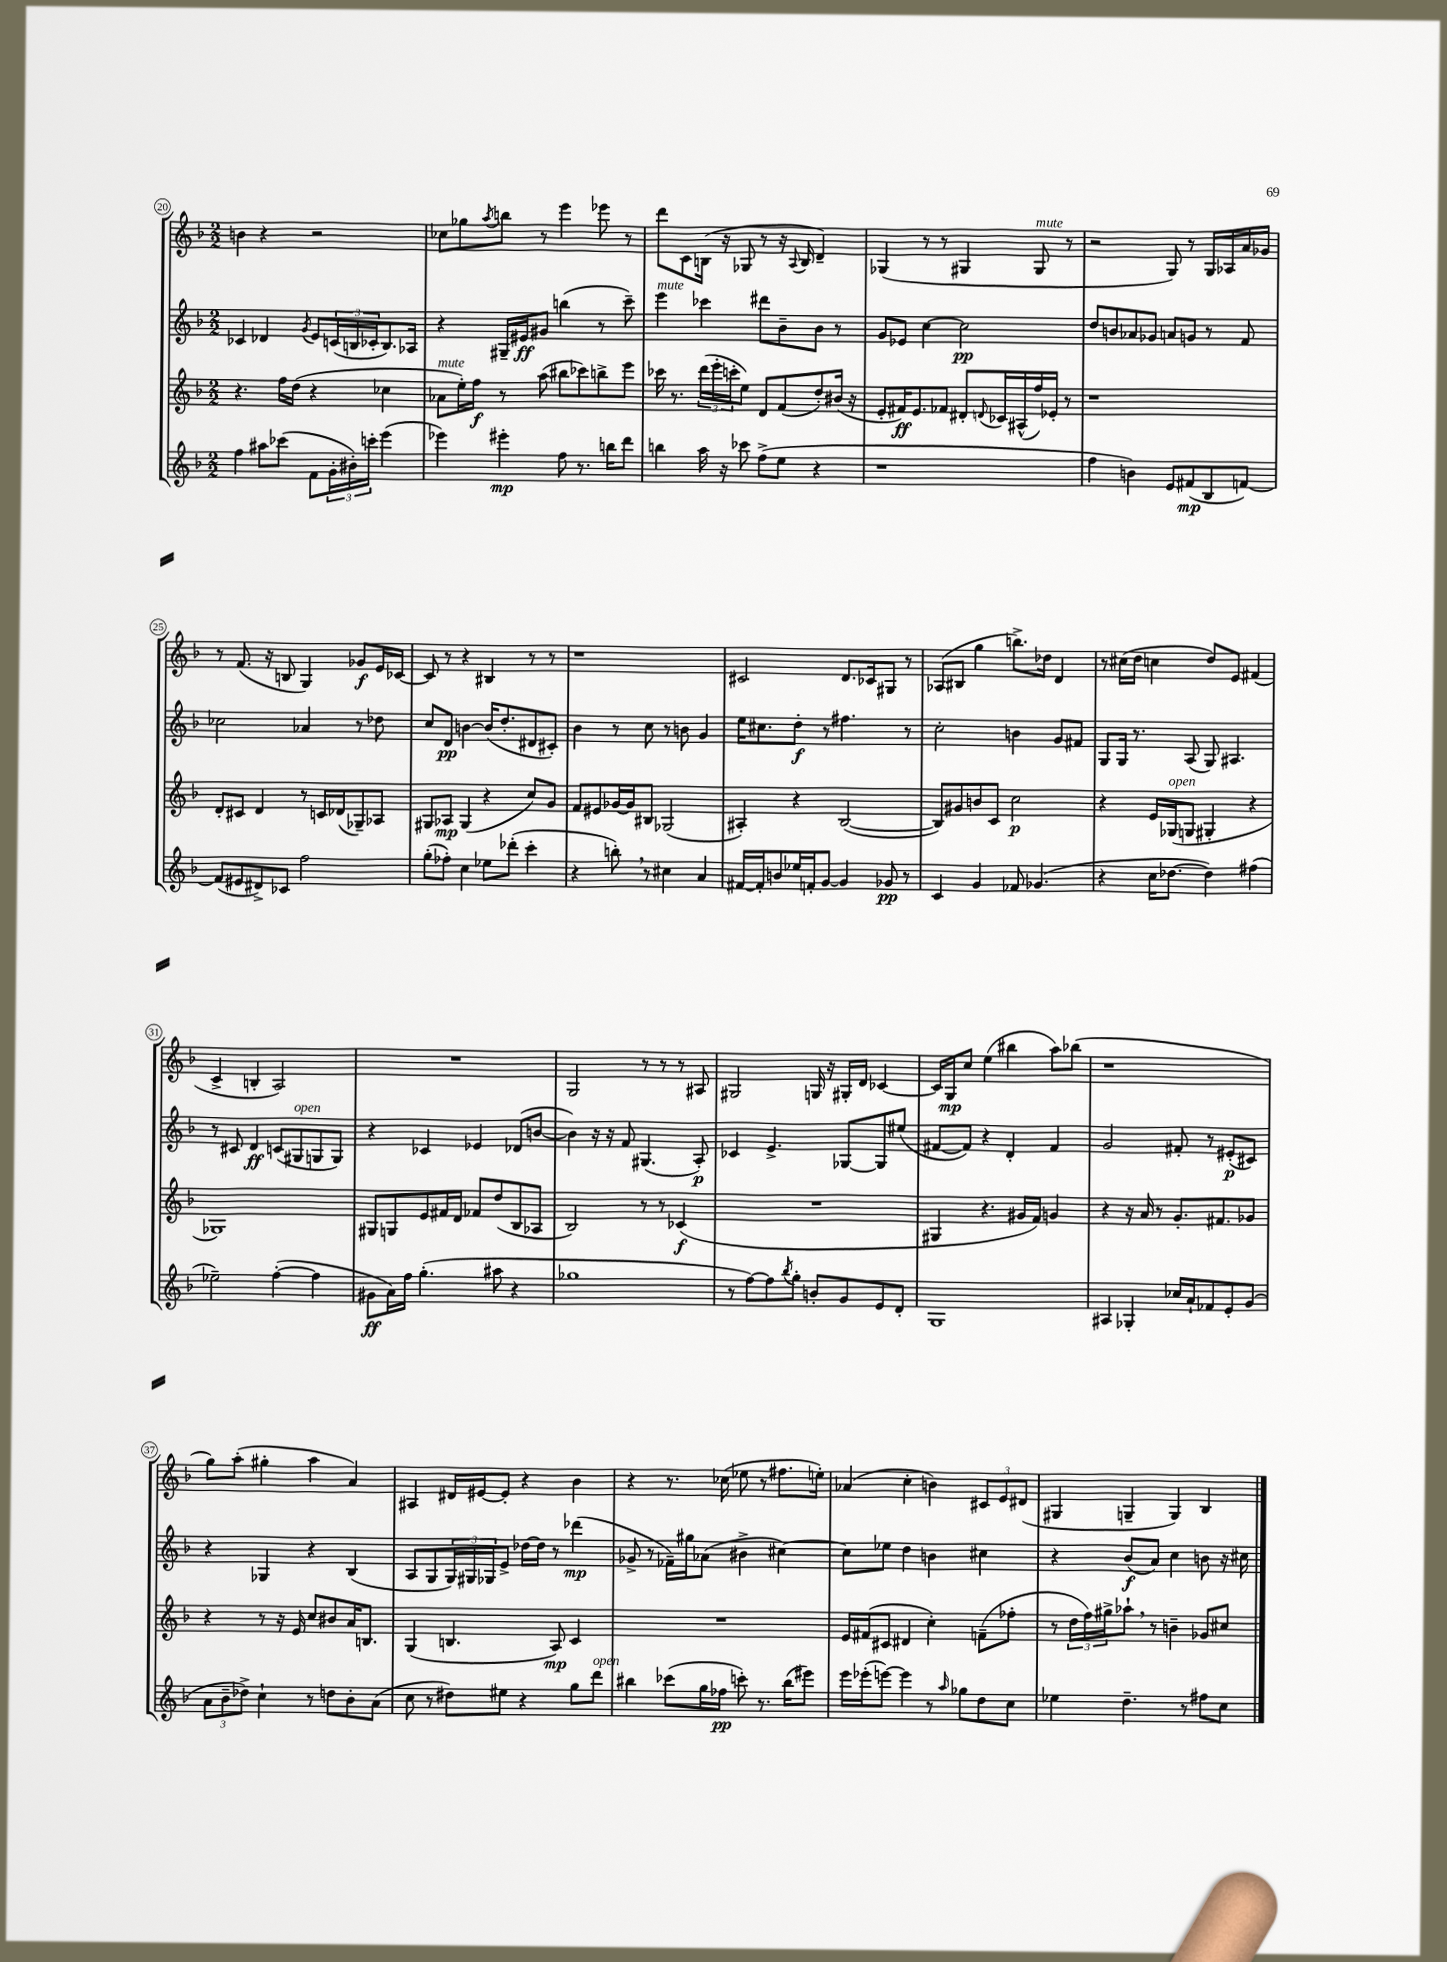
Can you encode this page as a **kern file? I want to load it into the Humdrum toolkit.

**kern	**dynam	**kern	**dynam	**kern	**dynam	**kern	**dynam
*part4	*part4	*part3	*part3	*part2	*part2	*part1	*part1
*staff4	*staff4	*staff3	*staff3	*staff2	*staff2	*staff1	*staff1
*clefG2	*	*clefG2	*	*clefG2	*	*clefG2	*
*k[b-]	*	*k[b-]	*	*k[b-]	*	*k[b-]	*
*M2/2	*	*M2/2	*	*M2/2	*	*M2/2	*
=20	=20	=20	=20	=20	=20	=20	=20
4ff\	.	4.r	.	4c-X/	.	4bn\	.
8aa#X\L	.	.	.	4d-X/	.	4r	.
(8ccc-X\J	.	16ff\LL	.	.	.	.	.
.	.	(16dd\JJ	.	.	.	.	.
.	.	.	.	8qg/	.	.	.
8f\L	.	4r	.	8e/L	.	2r	.
24g'\L	.	.	.	(24cn/L	.	.	.
24b#X'\)	.	.	.	24Bn/	.	.	.
24cccn'\JJ	.	.	.	24c-X'/J	.	.	.
(4eee\	.	4cc-X\	.	8.B/)	.	.	.
.	.	.	.	16A-X/Jk	.	.	.
=21	=21	=21	=21	=21	=21	=21	=21
!	!	!LO:TX:a:i:t=mute	!	!	!	!	!
4eee-X\)	.	8a-X\L	.	4r	.	8cc-X\L	.
.	.	16ee'\L)	.	.	.	8gg-X\	.
.	.	16ff\JJ	f	.	.	.	.
.	.	.	.	.	.	8qaa/	.
4eee#X'\	mp	8r	.	16G#X~/LL	.	8bbn\J	.
.	.	.	.	16e#X/J	ff	.	.
.	.	(8aa\	.	8g#X/J	.	8r	.
8ff\	.	8bb#X\L	.	(4bbn\	.	4eee\	.
8.r	.	8ccc-X\)	.	.	.	.	.
.	.	8bbn^\	.	8r	.	8eee-X\	.
16bbn\KL	.	.	.	.	.	.	.
8ddd\J	.	8eee\J	.	8ccc~\)	.	8r	.
=22	=22	=22	=22	=22	=22	=22	=22
!	!	!	!	!LO:TX:a:i:t=mute	!	!	!
4bbn\	.	16ccc-X\	.	4eee\	.	8ddd\L	.
.	.	8.r	.	.	.	.	.
.	.	.	.	.	.	8c\	.
16aa\	.	(24ddd\LL	.	4ccc-X\	.	(16Bn\Jk	.
.	.	24eee'\	.	.	.	.	.
16r	.	.	.	.	.	16r	.
.	.	24cccn'\J	.	.	.	.	.
8ccc-X\	.	8ee\J)	.	.	.	8G-X/	.
(8ff^\L	.	8d/L	.	8ddd#X\L	.	8r	.
8ee\J	.	(8f/	.	8b-~\	.	16r	.
.	.	.	.	.	.	8qqA/	.
.	.	.	.	.	.	16B/	.
4r	.	8dd'/)	.	8b-\J	.	4d~/)	.
.	.	(16b#X/Jk	.	8r	.	.	.
.	.	16r	.	.	.	.	.
=23	=23	=23	=23	=23	=23	=23	=23
1r	.	8e'/L	.	8g/L	.	(4G-X/	.
.	.	16f#X/K)	ff	8e-X/J	.	.	.
.	.	8.e/	.	.	.	.	.
.	.	.	.	[4cc\	.	8r	.
.	.	8f-X/J	.	.	.	8r	.
.	.	8d#X'/L	.	2cc\]	pp	4G#X/	.
.	.	8qqdn/	.	.	.	.	.
.	.	16c-X/L	.	.	.	.	.
.	.	(16A#X^^/	.	.	.	.	.
!	!	!	!	!	!	!LO:TX:a:i:t=mute	!
.	.	16ff/)	.	.	.	8G#/	.
.	.	16e-X'/JJ	.	.	.	.	.
.	.	8r	.	.	.	8r	.
=24	=24	=24	=24	=24	=24	=24	=24
4ff\	.	1r	.	8dd/L	.	2r	.
.	.	.	.	8bn/	.	.	.
4bn\)	.	.	.	8a-X/	.	.	.
.	.	.	.	8g-X/J	.	.	.
8e/L	.	.	.	8an/L	.	8G/)	.
(8f#X/	mp	.	.	8gn/J	.	8r	.
8B-/	.	.	.	8r	.	16G/LL	.
.	.	.	.	.	.	16A-X/	.
[8fn/J)	.	.	.	8f/	.	16a/	.
.	.	.	.	.	.	16g-X/JJ	.
!!LO:LB:g=z
=25	=25	=25	=25	=25	=25	=25	=25
(8f/L]	.	8d'/L	.	2cc-X\	.	8r	.
8e#X/	.	8c#X/J	.	.	.	(8.f/	.
8d#X^/)	.	4d/	.	.	.	.	.
.	.	.	.	.	.	16r	.
8c-X/J	.	.	.	.	.	8Bn/	.
2ff\	.	8r	.	4a-X/	.	4G/)	.
.	.	16cn/LL	.	.	.	.	.
.	.	(16d-X/J	.	.	.	.	.
.	.	8G-X~/)	.	8r	.	8g-X/L	f
.	.	8A-X/J	.	8dd-X\	.	16e/L	.
.	.	.	.	.	.	[16c-X/JJ	.
=26	=26	=26	=26	=26	=26	=26	=26
(8gg'\L	.	8G#X/L	.	8cc/L	.	8c-/]	.
8ff-X'\J)	.	8A-X/J	mp	8d/J	pp	8r	.
4cc\	.	(4G#/	.	[4bn\	.	4r	.
8ee-X\L	.	4r	.	(16b/KL]	.	4B#X/	.
.	.	.	.	8.dd'/	.	.	.
(8ddd-X'\J	.	.	.	.	.	.	.
4ccc'\	.	8cc/L)	.	8d#X/	.	8r	.
.	.	8g/J	.	8c#X'/J)	.	8r	.
=27	=27	=27	=27	=27	=27	=27	=27
4r	.	8f/L	.	4b-\	.	1r	.
.	.	8e#X/	.	.	.	.	.
8bbn',\)	.	[16g-X/L	.	8r	.	.	.
.	.	16g-/J]	.	.	.	.	.
8r	.	8B#X/J	.	8cc\	.	.	.
4cc#X\	.	(2G-X/	.	8r	.	.	.
.	.	.	.	8bn\	.	.	.
4a/	.	.	.	4g/	.	.	.
=28	=28	=28	=28	=28	=28	=28	=28
[16f#X/LL	.	4A#X'/)	.	16ee\KL	.	2c#X/	.
16f#'/J]	.	.	.	8.cc#X\	.	.	.
8bn/	.	.	.	.	.	.	.
16ee-X/L	.	4r	.	8dd'\J	f	.	.
16fn'/J	.	.	.	.	.	.	.
[8g/J	.	.	.	8r	.	.	.
4g/]	.	([2B-/	.	4.ff#X\	.	8.d/L	.
.	.	.	.	.	.	16c-X/k	.
8g-X/	pp	.	.	.	.	8G#X/J	.
8r	.	.	.	8r	.	8r	.
=29	=29	=29	=29	=29	=29	=29	=29
4c/	.	8B-/L])	.	2cc'\	.	(8A-X/L	.
.	.	8g#X/	.	.	.	8B#X/J	.
4g/	.	8bn/	.	.	.	4gg\	.
.	.	8c/J	.	.	.	.	.
8f-X/	.	2cc\	p	4bn\	.	8.bbn^\L)	.
(4.g-X/	.	.	.	.	.	.	.
.	.	.	.	.	.	16dd-X\Jk	.
.	.	.	.	8g/L	.	4d/	.
.	.	.	.	8f#X/J	.	.	.
=30	=30	=30	=30	=30	=30	=30	=30
4r	.	4r	.	8G/L	.	8r	.
.	.	.	.	16G/Jk	.	(16cc#X\LL	.
.	.	.	.	8.r	.	16dd\JJ	.
16cc\KL	.	16e/LL	.	.	.	4ccn\	.
!	!	!LO:TX:a:i:t=open	!	!	!	!	!
[8.dd-X\J	.	(16G-X/J	.	.	.	.	.
.	.	8Gn/J	.	(8A/	.	.	.
4dd-\])	.	4G#X'/	.	8G/)	.	8dd/L)	.
.	.	.	.	4.A#X/	.	8e/J	.
(4ff#X\	.	4r	.	.	.	(4f#X/	.
!!LO:LB:g=z
=31	=31	=31	=31	=31	=31	=31	=31
2ee-X~\)	.	1G-X)	.	8r	.	4c^/	.
.	.	.	.	8c#X/	.	.	.
.	.	.	.	4d/	ff	4Bn'/	.
([4ff'\	.	.	.	(8cn/L	.	2A/)	.
!	!	!	!	!LO:TX:a:i:t=open	!	!	!
.	.	.	.	8G#X/	.	.	.
4ff\]	.	.	.	8Gn/	.	.	.
.	.	.	.	8G/J)	.	.	.
=32	=32	=32	=32	=32	=32	=32	=32
8g#X\L	ff	8G#X/L	.	4r	.	1r	.
16a\L)	.	8Gn/	.	.	.	.	.
16ff\JJ	.	.	.	.	.	.	.
(4.gg'\	.	8e/	.	4c-X/	.	.	.
.	.	16f#X/L	.	.	.	.	.
.	.	16d/JJ	.	.	.	.	.
.	.	8f-X/L	.	4e-X/	.	.	.
8aa#X\	.	(8dd/	.	.	.	.	.
4r	.	8B-/	.	(8d-X/L	.	.	.
.	.	8A-X/J	.	[8bn/J	.	.	.
=33	=33	=33	=33	=33	=33	=33	=33
1gg-X	.	2B-/)	.	4b\])	.	2G/	.
.	.	.	.	16r	.	.	.
.	.	.	.	16r	.	.	.
.	.	.	.	8f/	.	.	.
.	.	8r	.	(4.G#X/	.	8r	.
.	.	8r	.	.	.	8r	.
.	.	(4c-X/	f	.	.	8r	.
.	.	.	.	8A'/)	p	8A#X/	.
=34	=34	=34	=34	=34	=34	=34	=34
8r	.	1r	.	4c-X/	.	2G#X/	.
[8ff\L)	.	.	.	.	.	.	.
8ff\]	.	.	.	4.e^/	.	.	.
8qbb-/	.	.	.	.	.	.	.
8gg'\J	.	.	.	.	.	.	.
8bn'/L	.	.	.	.	.	16Gn/	.
.	.	.	.	.	.	16r	.
8g/	.	.	.	[8G-X/L	.	16G#X'/LL	.
.	.	.	.	.	.	16d/JJ	.
8e/	.	.	.	8G-/]	.	[4c-X/	.
8d'/J	.	.	.	(8ee#X/J	.	.	.
=35	=35	=35	=35	=35	=35	=35	=35
1G	.	4G#X/	.	[8f#X/L	.	16c-/LL]	.
.	.	.	.	.	.	16G/J	mp
.	.	.	.	8f#/J])	.	8cc/J	.
.	.	4.r	.	4r	.	(4ee\	.
.	.	.	.	4d'/	.	4bb#X\	.
.	.	16g#X/LL	.	.	.	.	.
.	.	16f/JJ)	.	.	.	.	.
.	.	4gn/	.	4f#/	.	8aa\L)	.
.	.	.	.	.	.	(8bb-X\J	.
=36	=36	=36	=36	=36	=36	=36	=36
4A#X/	.	4r	.	2g/	.	1r	.
4G-X'/	.	16r	.	.	.	.	.
.	.	16a/	.	.	.	.	.
.	.	8r	.	.	.	.	.
16cc-X/LL	.	8.g'/L	.	8f#X'/	.	.	.
16a`/J	.	.	.	.	.	.	.
8f-X/	.	.	.	8r	.	.	.
.	.	8.f#X/	.	.	.	.	.
8e'/	.	.	.	(8e#X'/L	p	.	.
(8g/J	.	8g-X/J	.	8c#X/J)	.	.	.
!!LO:LB:g=z
=37	=37	=37	=37	=37	=37	=37	=37
12a\L	.	4r	.	4r	.	8gg\L)	.
12b-~\	.	.	.	.	.	.	.
.	.	.	.	.	.	(8aa'\J	.
12dd-X^\J)	.	.	.	.	.	.	.
4cc`\	.	8r	.	4G-X/	.	4gg#X'\	.
.	.	16r	.	.	.	.	.
.	.	16e/	.	.	.	.	.
8r	.	8cc/L	.	4r	.	4aa\	.
8ddn\L	.	8b#X/	.	.	.	.	.
8b-'\	.	16a/K	.	(4B-/	.	4a/)	.
.	.	8.Bn/J	.	.	.	.	.
(8a\J	.	.	.	.	.	.	.
=38	=38	=38	=38	=38	=38	=38	=38
8cc\	.	(4G/	.	8A/L	.	4A#X/	.
8r	.	.	.	8G/	.	.	.
8dd#X\L)	.	4.Bn/	.	24G/L)	.	16d#X/LL	.
.	.	.	.	24G#X/	.	.	.
.	.	.	.	.	.	[16e#X/J	.
.	.	.	.	24G-X/J	.	.	.
8ee#X\J	.	.	.	8e^/J	.	8e#'/J]	.
4r	.	.	.	[16dd-X\LL	.	4r	.
.	.	.	.	16dd-\JJ]	.	.	.
.	.	8A/)	mp	8r	.	.	.
8gg\L	.	4c/	.	(4ddd-X\	mp	4b-\	.
!LO:TX:a:i:t=open	!	!	!	!	!	!	!
8ddd\J	.	.	.	.	.	.	.
=39	=39	=39	=39	=39	=39	=39	=39
4bb#X\	.	1r	.	8g-X^/	.	4r	.
.	.	.	.	8r	.	.	.
(8ccc-X\L	.	.	.	16f-X~\LL)	.	8.r	.
.	.	.	.	16gg#X\J	.	.	.
16gg\L	.	.	.	(8a-X\J	.	.	.
16ff-X\JJ	pp	.	.	.	.	(16cc-X\	.
8cccn'\)	.	.	.	4b#X^\	.	8ee-X\	.
8.r	.	.	.	.	.	8r	.
.	.	.	.	[4cc#X\)	.	8.ff#X\L	.
(16bb#\KL	.	.	.	.	.	.	.
8eee#X\J)	.	.	.	.	.	.	.
.	.	.	.	.	.	16een'\Jk)	.
=40	=40	=40	=40	=40	=40	=40	=40
16eee\LL	.	16e/LL	.	8cc#\L]	.	(4a-X/	.
(16eee-X'\J	.	(16f#X/J	.	.	.	.	.
[8eeen\J)	.	8c#X/J	.	8ee-X\J	.	.	.
4eee\]	.	4d#X/	.	4dd\	.	4cc'\	.
8r	.	4cc'\)	.	4bn\	.	4bn\)	.
16qqaa/	.	.	.	.	.	.	.
8gg-X\L	.	.	.	.	.	.	.
8dd\	.	(8fn~\L	.	4cc#X\	.	12c#X/L	.
.	.	.	.	.	.	12e/	.
8cc\J	.	8ff-X'\J	.	.	.	.	.
.	.	.	.	.	.	(12d#X/J	.
=41	=41	=41	=41	=41	=41	=41	=41
4ee-X\	.	8r	.	4r	.	4G#X/	.
.	.	24dd\LL	.	.	.	.	.
.	.	24ff\)	.	.	.	.	.
.	.	24gg#X^\J	.	.	.	.	.
4.dd~\	.	8aa-X`,\J	.	(8b-/L	f	4Gn~/	.
.	.	8r	.	8a/J)	.	.	.
.	.	4bn~\	.	4cc\	.	4G/)	.
8r	.	.	.	.	.	.	.
8ff#X\L	.	8g-X/L	.	8bn\	.	4B-/	.
8cc\J	.	8cc#X/J	.	16r	.	.	.
.	.	.	.	16cc#X\	.	.	.
==	==	==	==	==	==	==	==
*-	*-	*-	*-	*-	*-	*-	*-
